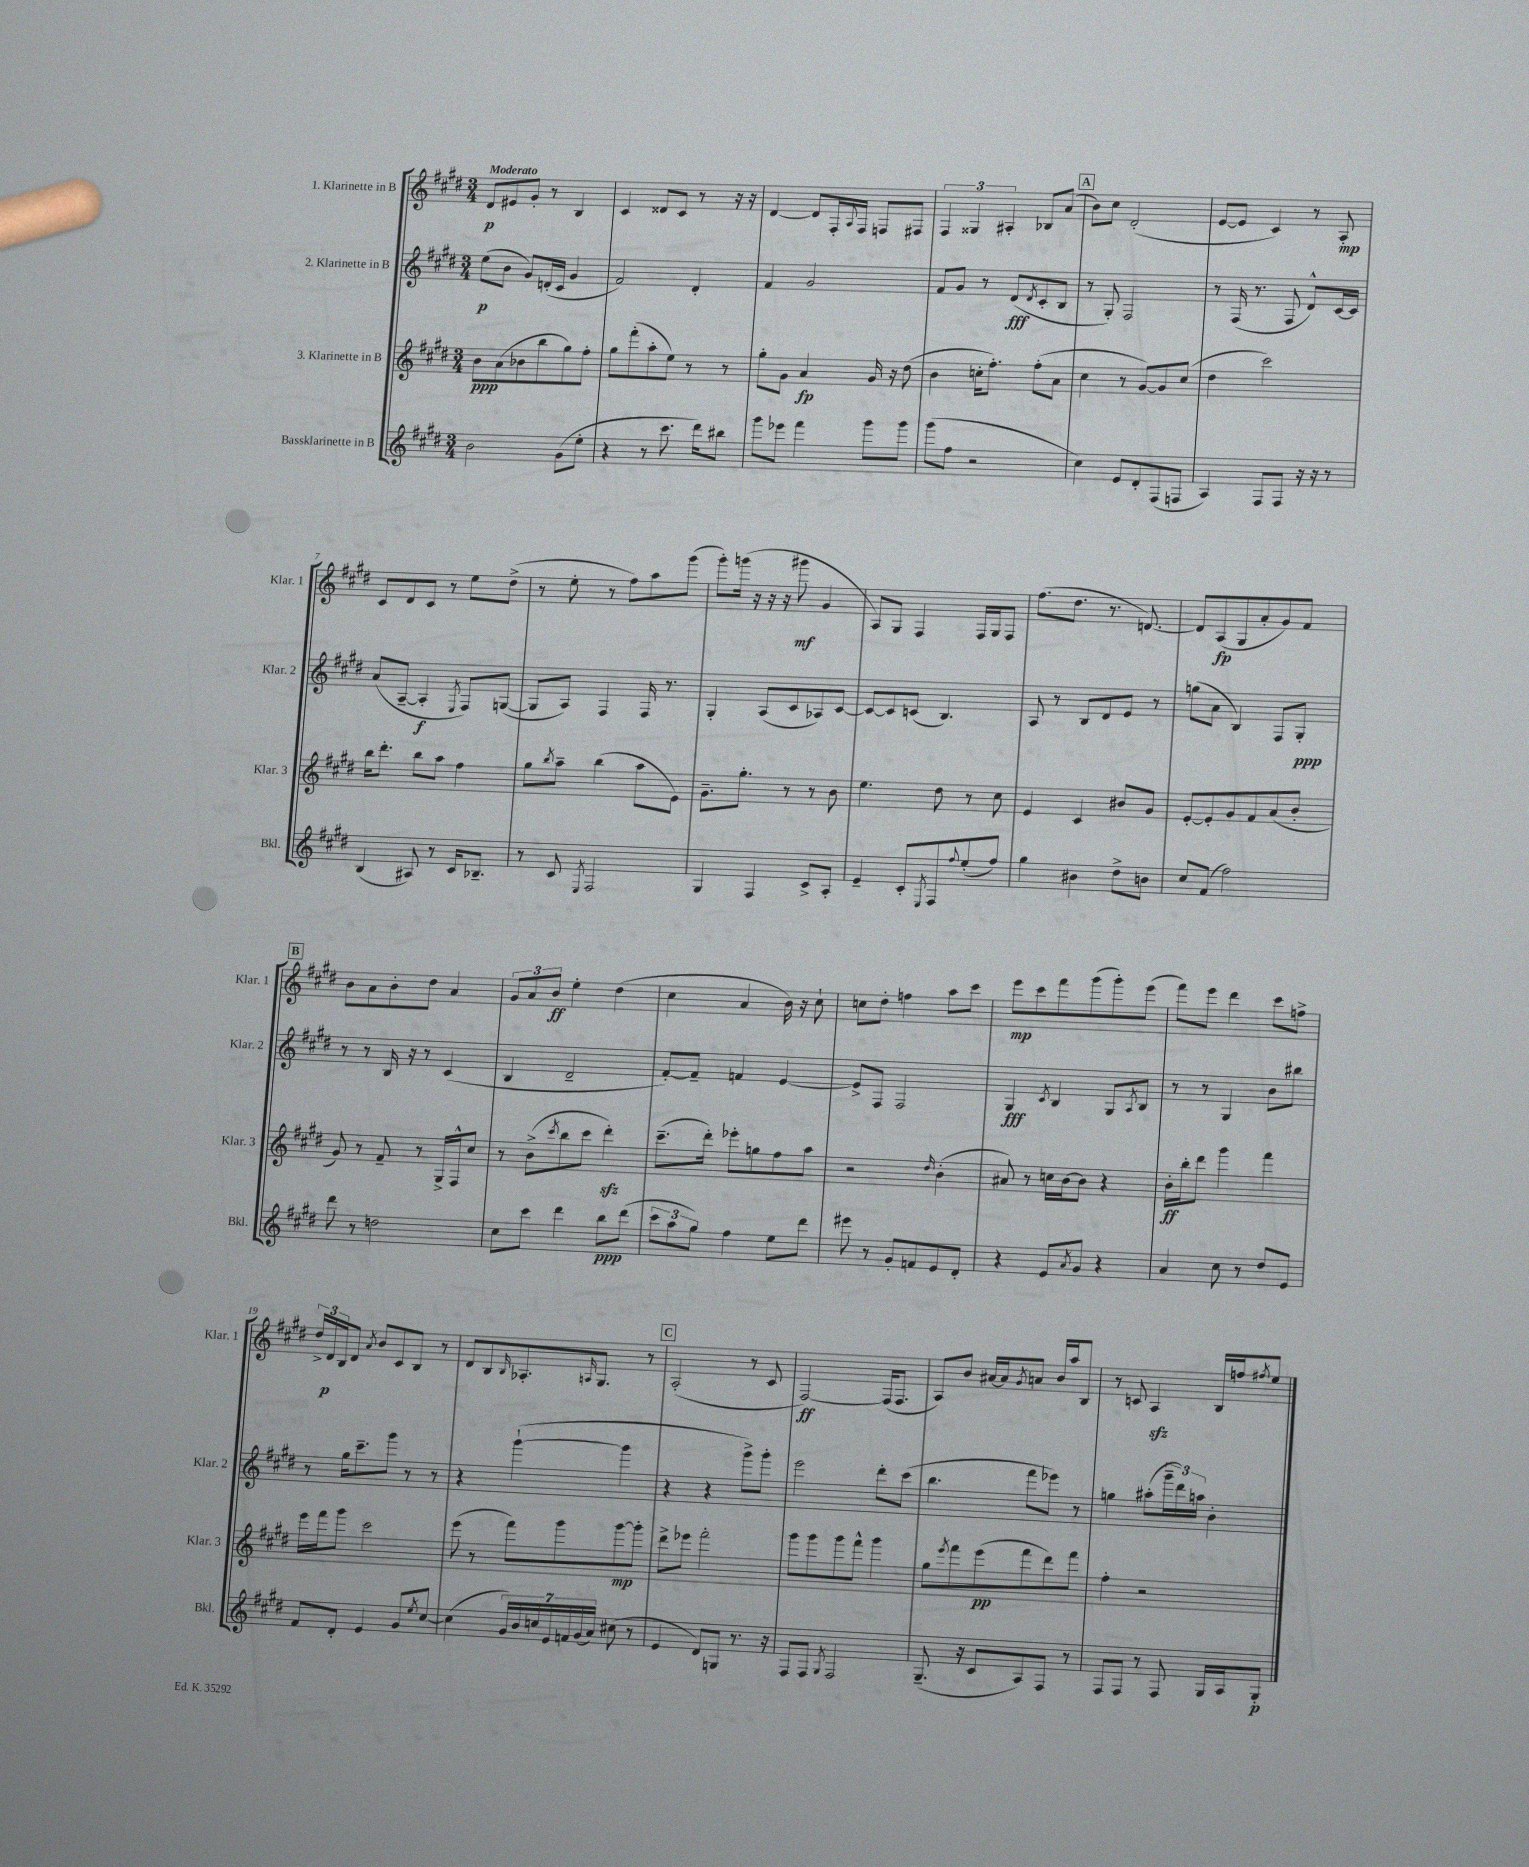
<<
\new StaffGroup <<
\new Staff = "s0" \with { instrumentName = "1. Klarinette in B" shortInstrumentName = "Klar. 1" } {
    \clef treble \key e \major \numericTimeSignature \time 3/4 \tempo "Moderato"
    dis'8\p eis'8 gis'8-. r8 b4 |
    cis'4 disis'8 cis'8 r8 r16 r16 |
    dis'4~ dis'8 fis16-. \appoggiatura { a8 } fis16 f8 fis8 |
    \tuplet 3/2 { fis4 gisis4 ais4-. } bes8 a'8( |
    \mark \markup { \box "A" } b'8) cis''8 dis'2-.( |
    e'8~ e'8 cis'4) r8 a8-.\mp |
    cis'8 dis'8 cis'8 r8 e''8 dis''8->( |
    r8 e''8-. r8 fis''8) a''8 gis'''8( |
    gis'''8-.) g'''16( r16 r16 r16 gis'''8\mf gis'4 |
    a8) gis8 fis4 fis16 gis16 fis8 |
    fis''8.( dis''8. r8. d'8.~) |
    d'8 a8\fp( gis8 a'8-. gis'8) fis'8 |
    \mark \markup { \box "B" } b'8 a'8 b'8-. dis''8 a'4 |
    \tuplet 3/2 { gis'8 a'8 b'8\ff } e''4-. dis''4( |
    cis''4 a'4 b'16) r16 cis''8-! |
    c''8 dis''8-. f''4 a''8 cis'''8 |
    e'''8\mp cis'''8 fis'''8 gis'''8( gis'''8-.) e'''8( |
    fis'''8) e'''8 dis'''4 cis'''8 f''8-> |
    \tuplet 3/2 { dis''16-> dis'16\p b16 } dis'8 \acciaccatura { a'8 } b'8 cis'8 b8 r8 |
    dis'8 b8 \grace { b16 } aes8.-. \grace { a16 } gis8. r8 |
    \mark \markup { \box "C" } a2-.( r8 cis'8 |
    fis2~\ff) fis16( fis8. |
    a8) b'8 ais'16~ ais'16 \acciaccatura { gis'8 } a'8 b'16 a''16 b8 |
    r8 c'8 a4\sfz b16 f''16 \acciaccatura { fis''8 } e''8 \bar "|." |
}
\new Staff = "s1" \with { instrumentName = "2. Klarinette in B" shortInstrumentName = "Klar. 2" } {
    \clef treble \key e \major \numericTimeSignature \time 3/4
    e''8\p( b'8 gis'8) d'16-.( cis'16 gis'4 |
    fis'2) dis'4-. |
    fis'4 gis'2 |
    fis'8 gis'8 r8 dis'8\fff( \acciaccatura { dis'8 } cis'8-. b8 |
    \mark \markup { \box "A" } r8 gis8-.) fis2 |
    r8 fis16( r8. fis8 dis'8-^) cis'16~ cis'16 |
    a'8( a8~-- a4-.\f \acciaccatura { e8 } fis8) g8~( |
    g8 a8) fis4 fis16 r8. |
    gis4-. a8( cis'8 aes8) cis'8~ |
    cis'8~ cis'8 c'8( b4.) |
    a8 r8 b8 dis'8 e'8 r8 |
    g''8( a'8 b4) fis8 gis8-.\ppp |
    \mark \markup { \box "B" } r8 r8 b16 r16 r8 cis'4( |
    b4 dis'2-- |
    fis'8~-.) fis'8-- f'4 e'4~ |
    e'8-> fis8 fis2 |
    gis4\fff \acciaccatura { cis'8 } b4 gis8 \acciaccatura { a8 } b8 |
    r8 r8 gis4 b'8 bis''8 |
    r8 gis''16 cis'''8.-- gis'''8 r8 r8 |
    r4 gis'''4~-!( gis'''4 |
    \mark \markup { \box "C" } r4 r4 gis'''8->) gis'''8-. |
    e'''2 dis'''8-. cis'''8( |
    b''4. fis'''8 ees'''8) r8 |
    g''4 ais''8-.( \tuplet 3/2 { gis'''16-- dis'''16) a''16 } b'4-. \bar "|." |
}
\new Staff = "s2" \with { instrumentName = "3. Klarinette in B" shortInstrumentName = "Klar. 3" } {
    \clef treble \key e \major \numericTimeSignature \time 3/4
    b'8\ppp a'8( bes'8 b''8 gis''8) fis''8-. |
    gis''8 fis'''8-.( a''8-. e''8) r8 r8 |
    gis''8-. gis'8 a'4\fp gis'16 r16 dis''8( |
    b'4 c''16-. fis''8.-.) fis''8-.( a'8 |
    \mark \markup { \box "A" } cis''4 r8 gis'8~) gis'8 cis''8( |
    dis''4 cis'''2) |
    b''16 dis'''8.-. b''8 a''8 fis''4 |
    gis''8 \acciaccatura { b''8 } a''8-- b''4( a''8 e'8) |
    gis'8.-- gis''8.-. r8 r8 b'8 |
    e''4. dis''8 r8 cis''8 |
    e'4 cis'4 bis'8 gis'8 |
    e'8~-. e'8-. gis'8 fis'8 a'8( b'8-. |
    \mark \markup { \box "B" } gis'8) r8 fis'8-- r8 gis16-> fis16-^ cis''8 |
    r8 b'8->( \acciaccatura { cis'''8 } b''8 cis'''8 dis'''4-.\sfz) |
    cis'''8.--( dis'''16-.) ees'''8-. g''8 fis''8 a''8 |
    r2 \grace { dis''16 } b'4-.( |
    ais'8) r8 c''16 b'16~ b'8 r4 |
    b'16-.\ff b''16-. dis'''8 gis'''4 fis'''4 |
    e'''16 fis'''16 gis'''8 cis'''2 |
    e'''8( r8 fis'''8) gis'''8 gis'''8~\mp gis'''8-. |
    \mark \markup { \box "C" } dis'''8-> ees'''8 fis'''2-. |
    gis'''8 gis'''8 gis'''8 fis'''8-^ gis'''4 |
    gis''8 \acciaccatura { e'''8 } fis'''8 e'''8\pp( fis'''8 dis'''8) fis'''8 |
    fis''4-. r2 \bar "|." |
}
\new Staff = "s3" \with { instrumentName = "Bassklarinette in B" shortInstrumentName = "Bkl." } {
    \clef treble \key e \major \numericTimeSignature \time 3/4
    b'2 gis'8( e''8-. |
    r4 r8 cis'''8. dis'''16) bis''8 |
    gis'''8 ees'''8 fis'''4 gis'''8 gis'''8 |
    gis'''8( fis''8 r2 |
    \mark \markup { \box "A" } cis''4) e'8 dis'8-. fis8( f8 |
    a4) fis8 fis8 r16 r16 r8 |
    b4( ais8) r8 cis'16 bes8.-- |
    r8 cis'8 \acciaccatura { e8 } fis2 |
    gis4 fis4 cis'8-> a8-. |
    e'4-- cis'8-. \acciaccatura { e8 } fis8 \appoggiatura { fis''8 } e''8-.( fis''8) |
    gis''4 bis'4 dis''8-> b'8 |
    cis''8 fis'8( fis''2) |
    \mark \markup { \box "B" } dis'''8 r8 d''2 |
    cis''8 cis'''8 dis'''4 b''8\ppp dis'''8( |
    \tuplet 3/2 { cis'''8 a''8 gis''8) } fis''4 e''8 dis'''8 |
    eis'''8 r8 gis'8-. f'8 e'8 dis'8-. |
    r4 e'8 \acciaccatura { a'8 } gis'8 r4 |
    a'4 cis''8 r8 dis''8 e'8 |
    fis'8 dis'8-. e'4 gis'8 \acciaccatura { e''8 } cis''8~ |
    cis''4( \tuplet 7/4 { gis'16) b'16 c''16 e'16 f'16 gis'16( a'16) } cis''8( r8 |
    \mark \markup { \box "C" } e'4 dis'8) g8 r8. r16 |
    fis8 fis8 \acciaccatura { gis8 } fis2 |
    gis8.--( r16 cis'8 a8) fis8 r8 |
    fis8 fis8 r8 fis8 gis16 a16 gis8-.\p \bar "|." |
}
>>
>>
